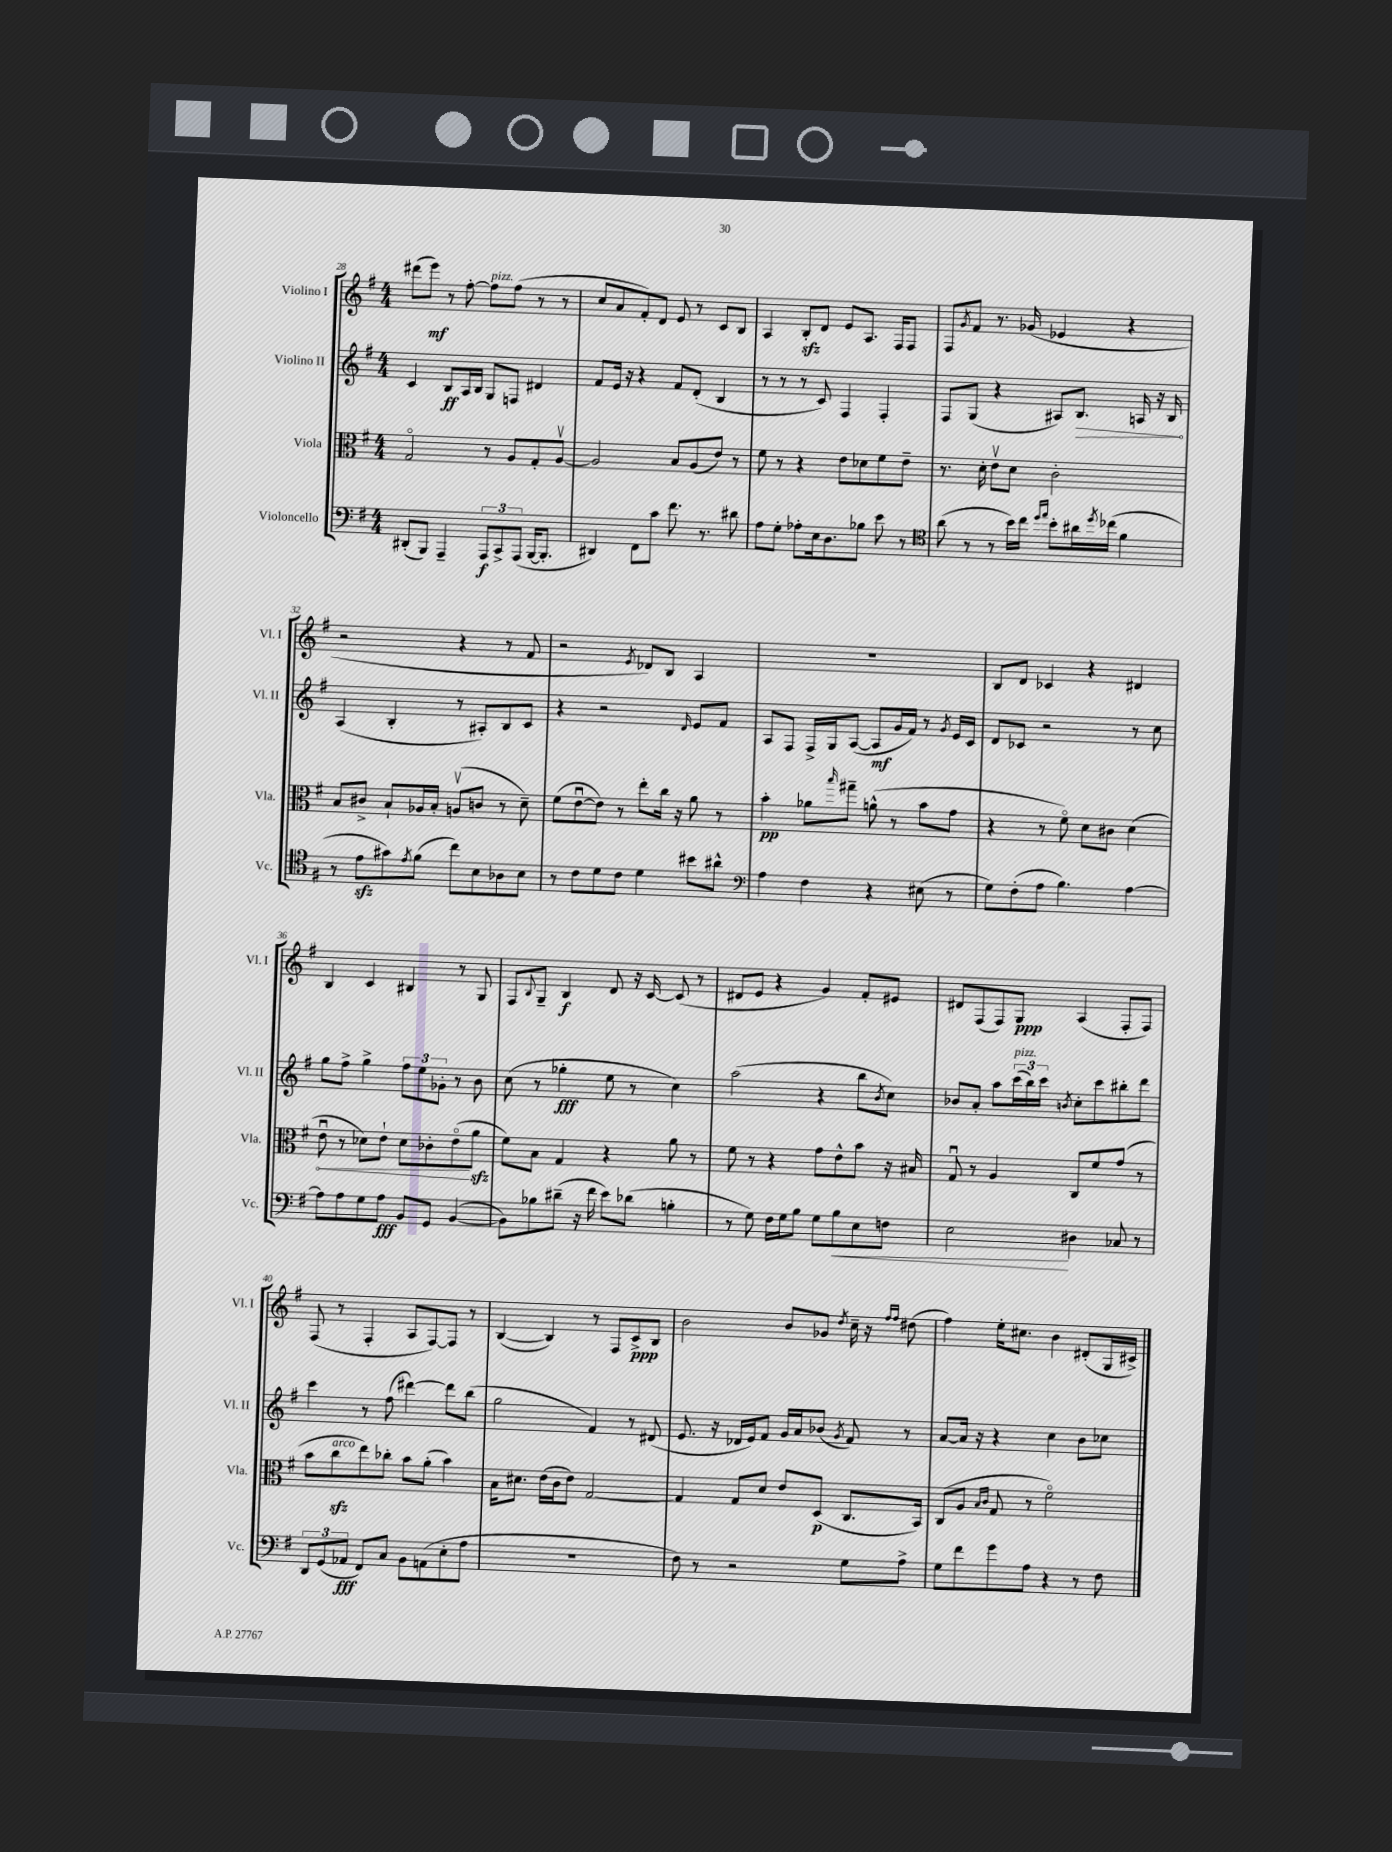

**kern	**dynam	**kern	**dynam	**kern	**dynam	**kern	**dynam
*part4	*part4	*part3	*part3	*part2	*part2	*part1	*part1
*staff4	*staff4	*staff3	*staff3	*staff2	*staff2	*staff1	*staff1
*I"Violoncello	*	*I"Viola	*	*I"Violino II	*	*I"Violino I	*
*I'Vc.	*	*I'Vla.	*	*I'Vl. II	*	*I'Vl. I	*
*clefF4	*	*clefC3	*	*clefG2	*	*clefG2	*
*k[f#]	*	*k[f#]	*	*k[f#]	*	*k[f#]	*
*M4/4	*	*M4/4	*	*M4/4	*	*M4/4	*
=28	=28	=28	=28	=28	=28	=28	=28
(8DD#X'/L	.	2G/	.	4c/	.	(8ddd#X\L	.
8BBB/J)	.	.	.	.	.	8eee\J)	mf
4AAA~/	.	.	.	8B/L	ff	8r	.
.	.	.	.	16A/L	.	[8ff#'\	.
.	.	.	.	16B/JJ	.	.	.
!	!	!	!	!	!	!LO:TX:a:i:t=pizz.	!
12AAA/L	f	8r	.	8G/L	.	8ff#\L]	.
12CC^/	.	.	.	.	.	.	.
.	.	8A/L	.	8Fn/J	.	(8ff#\J	.
(12AAA/J	.	.	.	.	.	.	.
[16BBB/KL	.	8G'/	.	4d#X/	.	8r	.
8.BBB'/J]	.	.	.	.	.	.	.
.	.	[8Av/J	.	.	.	8r	.
=29	=29	=29	=29	=29	=29	=29	=29
4DD#X/)	.	2A/]	.	8f#/L	.	8cc/L	.
.	.	.	.	16e/Jk	.	8a/	.
.	.	.	.	16r	.	.	.
8FF#\L	.	.	.	4r	.	8f#'/)	.
8c\J	.	.	.	.	.	8d/J	.
8.f#\	.	8B/L	.	8f#/L	.	8e/	.
.	.	(8A/	.	(8d'/J	.	8r	.
8.r	.	.	.	.	.	.	.
.	.	8e/J)	.	4B/	.	8c/L	.
8d#X\	.	8r	.	.	.	8B/J	.
=30	=30	=30	=30	=30	=30	=30	=30
8A\L	.	8f#\	.	8r	.	4A/	.
8G'\J	.	8r	.	8r	.	.	.
8A-X'\L	.	4r	.	8r	.	8Bzz'/L	.
16E\k	.	.	.	8c/)	.	8d/J	.
8.D\	.	.	.	.	.	.	.
.	.	8e\L	.	4F#/	.	8e/L	.
8B-X\J	.	8d-X\	.	.	.	8.A/J	.
8e\	.	8f#\	.	4F#'/	.	.	.
.	.	.	.	.	.	16F#/KL	.
8r	.	8e~\J	.	.	.	8F#/J	.
=31	=31	=31	=31	=31	=31	=31	=31
*clefC4	*	*	*	*	*	*	*
(8a\	.	8.r	.	8F#/L	.	8F#/L	.
.	.	.	.	.	.	8qg/	.
8r	.	.	.	(8G/J	.	8f#/J	.
.	.	16d'\	.	.	.	.	.
8r	.	8ev\L	.	4r	.	8.r	.
16b\LL)	.	8d\J	.	.	.	.	.
16cc\JJ	.	.	.	.	.	(16g-X/	.
16qqdd/LL	.	.	.	.	.	.	.
16qqee/JJ	.	.	.	.	.	.	.
8b'\L	.	2c'\	.	8A#X/L)	.	4e-X/	.
!	!	!	!	!	!LO:HP:b	!	!
16a#X\L	.	.	.	8.B/J	>	.	.
8qdd/	.	.	.	.	.	.	.
(16cc-X\JJ	.	.	.	.	.	.	.
4f#\	.	.	.	.	.	4r	.
.	.	.	.	16An/	.	.	.
.	.	.	.	16r	.	.	.
.	.	.	.	16B/	.	.	.
.	.	.	.	.	]	.	.
!!LO:LB:g=z
=32	=32	=32	=32	=32	=32	=32	=32
8r	.	8B/L	.	(4A/	.	2r	.
8ezz\L	.	8c#X^/J	.	.	.	.	.
8g#X\)	.	8B`/L	.	4B'/	.	.	.
8qe/	.	.	.	.	.	.	.
(8f#\J	.	16A-X/L	.	.	.	.	.
.	.	16B'/JJ	.	.	.	.	.
8cc\L)	.	(8Anv/L	.	8r	.	4r	.
8B\	.	8cn/J	.	8A#X'/L)	.	.	.
8A-X\	.	8r	.	8B/	.	8r	.
8B\J	.	8d~\)	.	8c/J	.	8f#/	.
=33	=33	=33	=33	=33	=33	=33	=33
8r	.	(8f#\L	.	4r	.	2r	.
8c\L	.	[8eu\	.	.	.	.	.
8d\	.	8e\J])	.	2r	.	.	.
8c\J	.	8r	.	.	.	.	.
.	.	.	.	.	.	8qe/	.
4d\	.	8ee'\L	.	.	.	8d-X/L)	.
.	.	16cc\Jk	.	.	.	8B/J	.
.	.	16r	.	.	.	.	.
.	.	.	.	16qqd/	.	.	.
8b#X\L	.	8a\	.	8e/L	.	4A/	.
8a#X^^\J	.	8r	.	8f#/J	.	.	.
=34	=34	=34	=34	=34	=34	=34	=34
*clefF4	*	*	*	*	*	*	*
4A\	.	4b'\	pp	8A/L	.	1r	.
.	.	.	.	8F#/J	.	.	.
4F#\	.	8a-X\L	.	16F#^/LL	.	.	.
.	.	.	.	16G/J	.	.	.
.	.	16qqbb/	.	.	.	.	.
.	.	8gg#X~\J	.	([8A/J	.	.	.
4r	.	(8an^^\	.	8A/L]	mf	.	.
.	.	8r	.	16g/L	.	.	.
.	.	.	.	16f#/JJ)	.	.	.
(8E#X\	.	8b\L	.	8r	.	.	.
.	.	.	.	8qg/	.	.	.
8r	.	8g\J	.	16e/LL	.	.	.
.	.	.	.	16c/JJ	.	.	.
=35	=35	=35	=35	=35	=35	=35	=35
8G\L)	.	4r	.	8d/L	.	8B/L	.
(8F#'\	.	.	.	8c-X/J	.	8d/J	.
8A\J	.	8r	.	2r	.	4c-X/	.
4.B\)	.	8f#\)	.	.	.	.	.
.	.	8d\L	.	.	.	4r	.
.	.	8c#X\J	.	.	.	.	.
[4A\	.	(4d\	.	8r	.	4d#X/	.
.	.	.	.	8cc\	.	.	.
!!LO:LB:g=z
=36	=36	=36	=36	=36	=36	=36	=36
!	!	!	!LO:HP:b	!	!	!	!
8A\L]	.	8eu\	<	8gg\L	.	4B/	.
8A\	.	8r	.	8ff#^\J	.	.	.
8G\	.	8d-X\L)	.	4gg^\	.	4c/	.
8A\J	fff	8e`\J	.	.	.	.	.
8BB/L	.	8d-\L	.	12ff#\L	.	4B#X/	.
.	.	.	.	12ee\	.	.	.
8GG/J	.	8c-X'\	.	.	.	.	.
.	.	.	.	12g-X'\J	.	.	.
([4BB/	.	(8e\	.	8r	.	8r	.
.	.	8azz\J	[	8b\	.	8G/	.
=37	=37	=37	=37	=37	=37	=37	=37
8BB\L])	.	8f#\L)	.	(8cc\	.	8F#/L	.
.	.	.	.	.	.	8qqB/	.
8B-X\	.	8B\J	.	8r	.	8G~/J	.
(8d#X~\J	.	4G/	.	4gg-X'\	fff	4B/	f
16r	.	.	.	.	.	.	.
16f#\	.	.	.	.	.	.	.
8e\L)	.	4r	.	8ee\	.	8d/	.
(8d-X\J	.	.	.	8r	.	16r	.
.	.	.	.	.	.	[16c/	.
4Bn'\	.	8a\	.	4cc\)	.	(8c/]	.
.	.	8r	.	.	.	8r	.
=38	=38	=38	=38	=38	=38	=38	=38
8r	.	8f#\	.	(2aa\	.	8d#X/L	.
8G\)	.	8r	.	.	.	8e/J	.
16F#\LL	.	4r	.	.	.	4r	.
16G\J	.	.	.	.	.	.	.
8B\J	.	.	.	.	.	.	.
8G\L	.	8g\L	.	4r	.	4g/)	.
!	!LO:HP:b	!	!	!	!	!	!
8B\	<	8e^^\	.	.	.	.	.
8E\	.	8b\J	.	8bb\L	.	8f#'/L	.
.	.	.	.	8qb/	.	.	.
8Fn\J	.	16r	.	8cc\J)	.	8e#X/J	.
.	.	16B#X/	.	.	.	.	.
=39	=39	=39	=39	=39	=39	=39	=39
2E\	.	8Gu/	.	8b-X/L	.	8d#X/L	.
.	.	8r	.	8a'/J	.	(8F#/	.
.	.	4A/	.	8aa\L	.	8F#/)	.
!	!	!	!	!LO:TX:a:i:t=pizz.	!	!	!
.	.	.	.	(24ccc\L	.	8G/J	ppp
.	.	.	.	24bb\)	.	.	.
.	.	.	.	24ccc\JJ	.	.	.
.	.	.	.	8qbn/	.	.	.
4D#X\	[	8C/L	.	8cc'\L	.	(4A/	.
.	.	8f#/	.	8ccc\	.	.	.
8C-X/	.	(8g/J	.	8bb#X'\	.	8F#'/L	.
8r	.	8r	.	8ddd\J	.	8F#/J)	.
!!LO:LB:g=z
=40	=40	=40	=40	=40	=40	=40	=40
12DD/L	.	8b\L	.	4ccc\	.	(8F#/	.
(12GG/	.	.	.	.	.	.	.
!	!	!LO:TX:a:i:t=arco	!	!	!	!	!
.	.	8cczz\	.	.	.	8r	.
12AA-X/J	fff	.	.	.	.	.	.
8FF#/L)	.	8ee\)	.	8r	.	4F#'/	.
8C/J	.	8cc-X'\J	.	(8ff#\	.	.	.
8BB\L	.	8b\L	.	[4ddd#X\)	.	8A/L	.
(8AAn\	.	(8a'\J	.	.	.	[8F#/)	.
8E'\	.	4b\)	.	8ddd#\L]	.	8F#/J]	.
8A\J	.	.	.	(8bb\J	.	8r	.
=41	=41	=41	=41	=41	=41	=41	=41
1r	.	16B\KL	.	2gg\	.	([4B/	.
.	.	8.d#X\J	.	.	.	.	.
.	.	(16e\LL	.	.	.	4B/])	.
.	.	16c\J	.	.	.	.	.
.	.	8e\J)	.	.	.	.	.
.	.	[2G/	.	4f#/)	.	8r	.
.	.	.	.	.	.	8F#/L	.
.	.	.	.	8r	.	8c^/	ppp
.	.	.	.	(8d#X/	.	8B/J	.
=42	=42	=42	=42	=42	=42	=42	=42
8F#\)	.	4G/]	.	8.e/	.	2b\	.
8r	.	.	.	.	.	.	.
.	.	.	.	16r	.	.	.
2r	.	8G/L	.	16d-X/LL	.	.	.
.	.	.	.	16e/J)	.	.	.
.	.	8d/J	.	8f#/J	.	.	.
.	.	8e/L	.	16g/LL	.	8b/L	.
.	.	.	.	16a/J	.	.	.
.	.	(8D/J	p	(8b-X/J	.	8g-X/J	.
.	.	.	.	8qg/	.	8qdd/	.
8G\L	.	8.C/L	.	8f#/)	.	16cc~\	.
.	.	.	.	.	.	16r	.
.	.	.	.	.	.	16qqff#/LL	.
.	.	.	.	.	.	16qqff#/JJ	.
8A^\J	.	.	.	8r	.	(8dd#X\	.
.	.	16BB/Jk)	.	.	.	.	.
=43	=43	=43	=43	=43	=43	=43	=43
8G\L	.	(8C/L	.	[8a/L	.	4ff#\)	.
8f#\	.	8A/J	.	16a/Jk]	.	.	.
.	.	.	.	16r	.	.	.
.	.	16qqB/LL	.	.	.	.	.
.	.	16qqc/JJ	.	.	.	.	.
8g\	.	8G/	.	4r	.	16ee'\KL	.
.	.	.	.	.	.	8.cc#X\J	.
8A\J	.	8r	.	.	.	.	.
4r	.	2f#\)	.	4cc\	.	4b\	.
8r	.	.	.	8b\L	.	(8d#X'/L	.
8F#\	.	.	.	8cc-X\J	.	16G/L	.
.	.	.	.	.	.	16c#X^/JJ)	.
==	==	==	==	==	==	==	==
*-	*-	*-	*-	*-	*-	*-	*-
